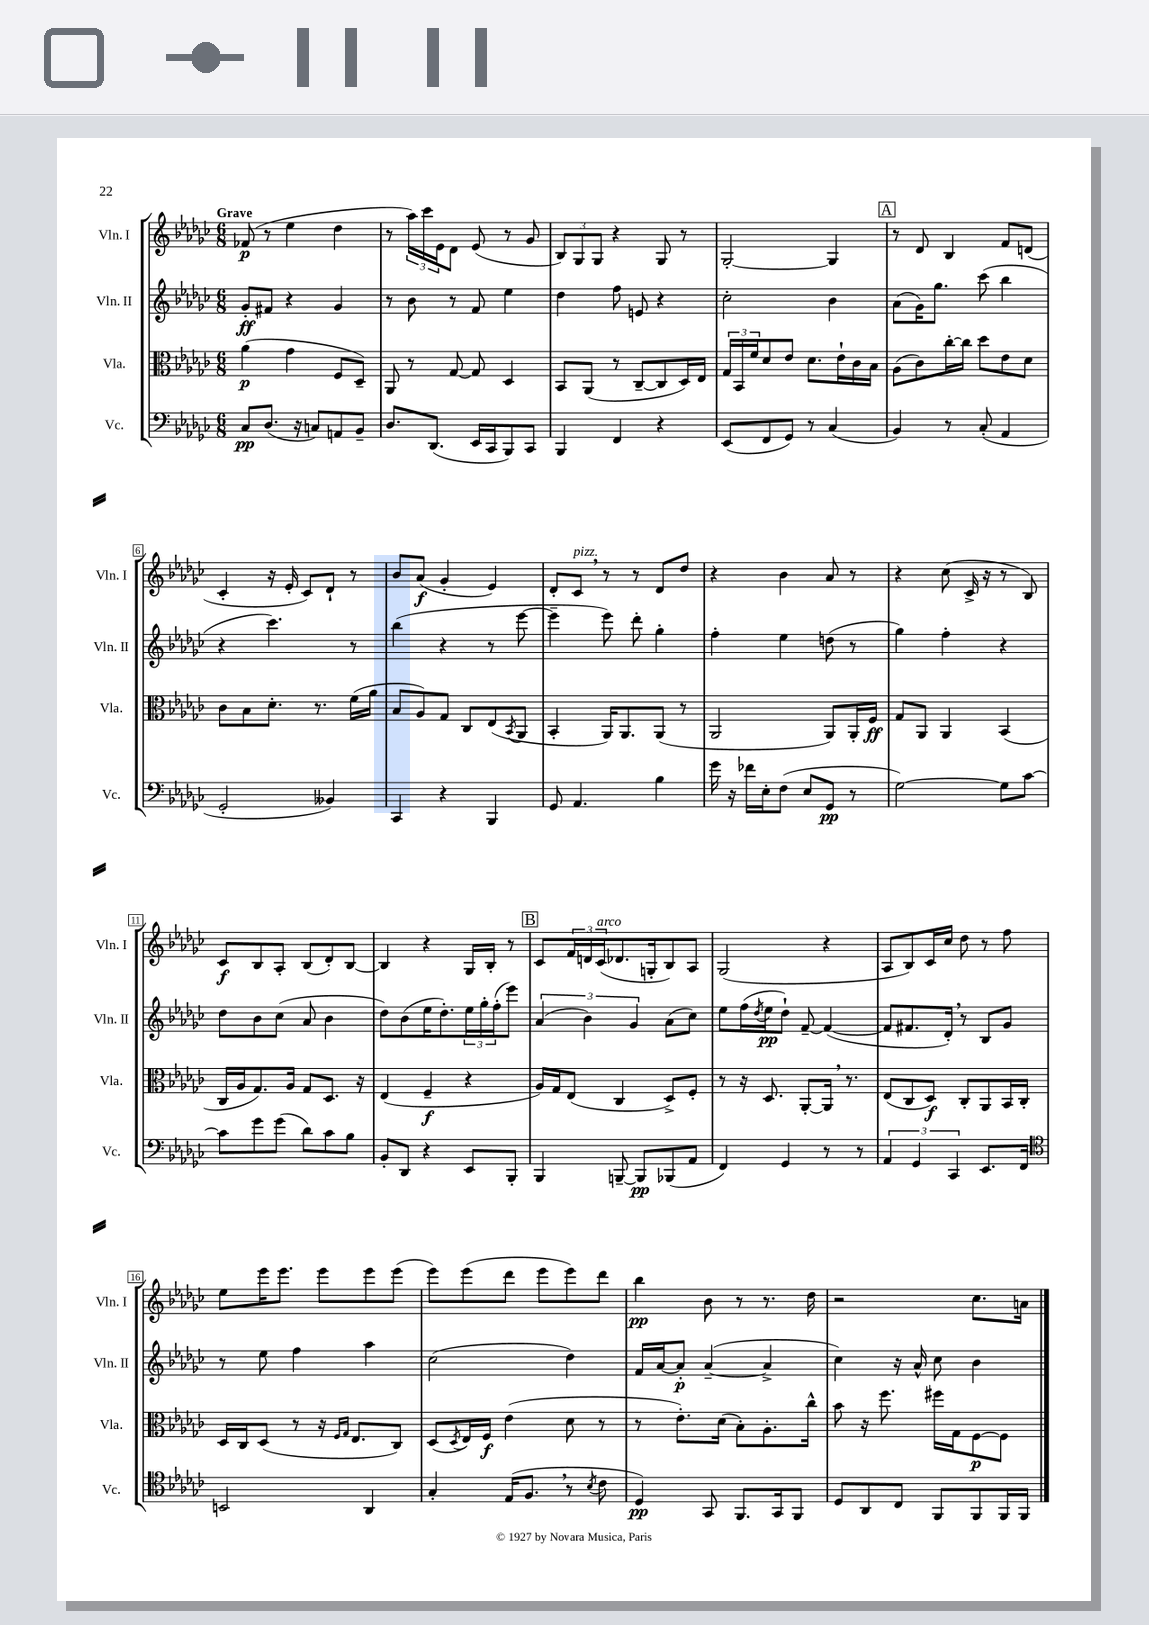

**kern	**kern	**kern	**kern
*staff4	*staff3	*staff2	*staff1
*clefF4	*clefC3	*clefG2	*clefG2
*k[b-e-a-d-g-c-]	*k[b-e-a-d-g-c-]	*k[b-e-a-d-g-c-]	*k[b-e-a-d-g-c-]
*M6/8	*M6/8	*M6/8	*M6/8
8C-	(4a-	8g-'	(8f-
(8.D-	.	8f#	8r
.	4g-	4r	4ee-
16r	.	.	.
8C)	.	.	.
8AA	8F	4g-	4dd-
8BB-~	8D-~)	.	.
=	=	=	=
8.D-	8AA-	8r	8r
.	8r	8b-	24aa-)
.	.	.	24ccc-
(8.DD-	.	.	.
.	.	.	24e-
.	[8G-	8r	8d-
16EE-	8G-]	8f	(8e-
16CC-	.	.	.
8BBB-)	4D-	4ee-	8r
8CC-	.	.	8g-
=	=	=	=
4BBB-	8BB-	4dd-	12B-)
.	.	.	12G-
.	(8AA-	.	.
.	.	.	12G-
4FF	8r	8ff	4r
.	[8C-~	8e	.
4r	8C-]	4r	8G-
.	16D-)	.	8r
.	16E-	.	.
=	=	=	=
(8EE-	24G-	2cc-'	[2G-'
.	24BB-	.	.
.	24f	.	.
8FF	8d-	.	.
8GG-)	8e-	.	.
8r	8.d-	.	.
(4C-	.	4b-	4G-]
.	16e-`	.	.
.	16c-	.	.
.	16B-	.	.
=	=	=	=
4BB-)	(8A-	(8a-	8r
.	8c-)	16g-)	8d-
.	.	8.gg-	.
8r	[16cc-'	.	4B-
.	16cc-]	.	.
(8C-'	8dd-	(8ccc-	.
4AA-	8e-	4bb-	8f
.	8d-	.	(8d
=	=	=	=
2GG-'	8c-	4r	4c-'
.	8B-	.	.
.	8.d-'	4.ccc-)	16r
.	.	.	16e-'
.	.	.	8c-)
.	8.r	.	.
4BB--)	.	.	8d-`
.	(16f	8r	8r
.	16a-	.	.
=	=	=	=
4CC-	8B-	(4bb-	8b-
.	8A-)	.	(8a-
4r	8G-	4r	4g-'
.	8C-	.	.
4BBB-	(8E-	8r	4e-)
.	8qBB-	.	.
.	8AA-	[8eee-	.
=	=	=	=
8GG-	4BB-'	4eee-~]	8d-'
4.AA-	.	.	8c-
.	16AA-)	8eee-)	8r
.	8.AA-	.	.
.	.	8ddd-'	8r
4B-	(8AA-	4gg-'	8d-
.	8r	.	8dd-
=	=	=	=
16g-	2AA-	4ff'	4r
16r	.	.	.
16f-	.	.	.
16E-'	.	.	.
(8F	.	4ee-	4b-
8E-	.	.	.
8GG-	8AA-)	(8dd	8a-
8r	16AA-'	8r	8r
.	16F	.	.
=	=	=	=
[2G-)	8G-	4gg-)	4r
.	8AA-	.	.
.	4AA-	4ff'	(8cc-
.	.	.	16c-^
.	.	.	16r
8G-]	(4BB-	4r	8r
[8c-	.	.	8B-)
=	=	=	=
8c-]	16C-	8dd-	8c-
.	16A-	.	.
8g-	8.G-)	8b-	8B-
(8g-	.	(8cc-	8A-'
.	16A-	.	.
8d-)	8G-	8a-	(8B-
8c-	8.D-	4b-	8d-')
8B-	.	.	[8B-
.	16r	.	.
=	=	=	=
8BB-'	(4E-	8dd-)	4B-]
8DD-	.	(8b-	.
4r	4F~	16ee-	4r
.	.	8.dd-')	.
8EE-	4r	24ee-	16G-
.	.	24gg-'	.
.	.	.	16B-'
.	.	(24ff'	.
8BBB-'	.	8eee-)	8r
=	=	=	=
4BBB-	16A-)	(6a-	8c-
.	16G-	.	.
.	(8E-	.	24f
.	.	6b-)	24d
.	.	.	(24c-
[8BBB~	4C-	.	8.d-
.	.	6g-	.
8BBB]	.	.	.
.	.	.	16G'
(8BBB-	8D-^)	(8a-	8B-)
8AA-	8F'	8cc-)	8A-
=	=	=	=
4FF)	8r	8ee-	(2G-
.	16r	(16ff	.
.	.	8qdd-	.
.	8.D-	16ee-	.
4GG-	.	8dd-`)	.
.	[8AA-'	[8f~	.
8r	16AA-]	(4f_	4r
.	8.r	.	.
8r	.	.	.
=	=	=	=
6AA-	(8E-	8f]	8A-
.	8C-	8.f#	8B-)
6GG-	.	.	.
.	8D-)	.	16c-
.	.	16d-')	16cc-
6CC-	.	.	.
.	8C-'	8r	8dd-
8.EE-	8AA-	8B-	8r
.	16BB-	8g-	8ff
16FF	16C-'	.	.
=	=	=	=
*clefC4	*	*	*
2BB	16D-	8r	8ee-
.	16C-	.	.
.	(8D-	8ee-	16eee-
.	.	.	8.eee-
.	8r	4ff	.
.	16r	.	8eee-
.	16qqF	.	.
.	16qqG-	.	.
.	8.E-	.	.
4AA-	.	4aa-	8eee-
.	8C-)	.	(8eee-
=	=	=	=
4G-'	(8D-	(2cc-	8eee-)
.	8qD-	.	.
.	16E-)	.	(8eee-
.	16F	.	.
(16E-	(4e-	.	8ddd-
8.F	.	.	.
.	.	.	8eee-
8r	8d-	4dd-)	8eee-)
8qB-	.	.	.
8c-	8r	.	8ddd-
=	=	=	=
4D-)	8r	16f	4bb-
.	.	[16a-	.
.	8.e-')	8a-']	.
8GG-	.	([4a-~	8b-
.	(16d-	.	.
8.FF	8B-')	.	8r
.	8.A-'	4a-^]	8.r
16GG-	.	.	.
8FF	.	.	.
.	16cc-^^	.	16dd-
=	=	=	=
8D-	8b-	4cc-)	2r
8AA-	16r	.	.
.	8.ff	.	.
8C-	.	16r	.
.	.	16a-^^	.
8FF	16ff#	8cc-	.
.	16G-	.	.
8FF	[8F	4b-	8.cc-
16FF	8F]	.	.
16FF	.	.	16a
==	==	==	==
*-	*-	*-	*-
